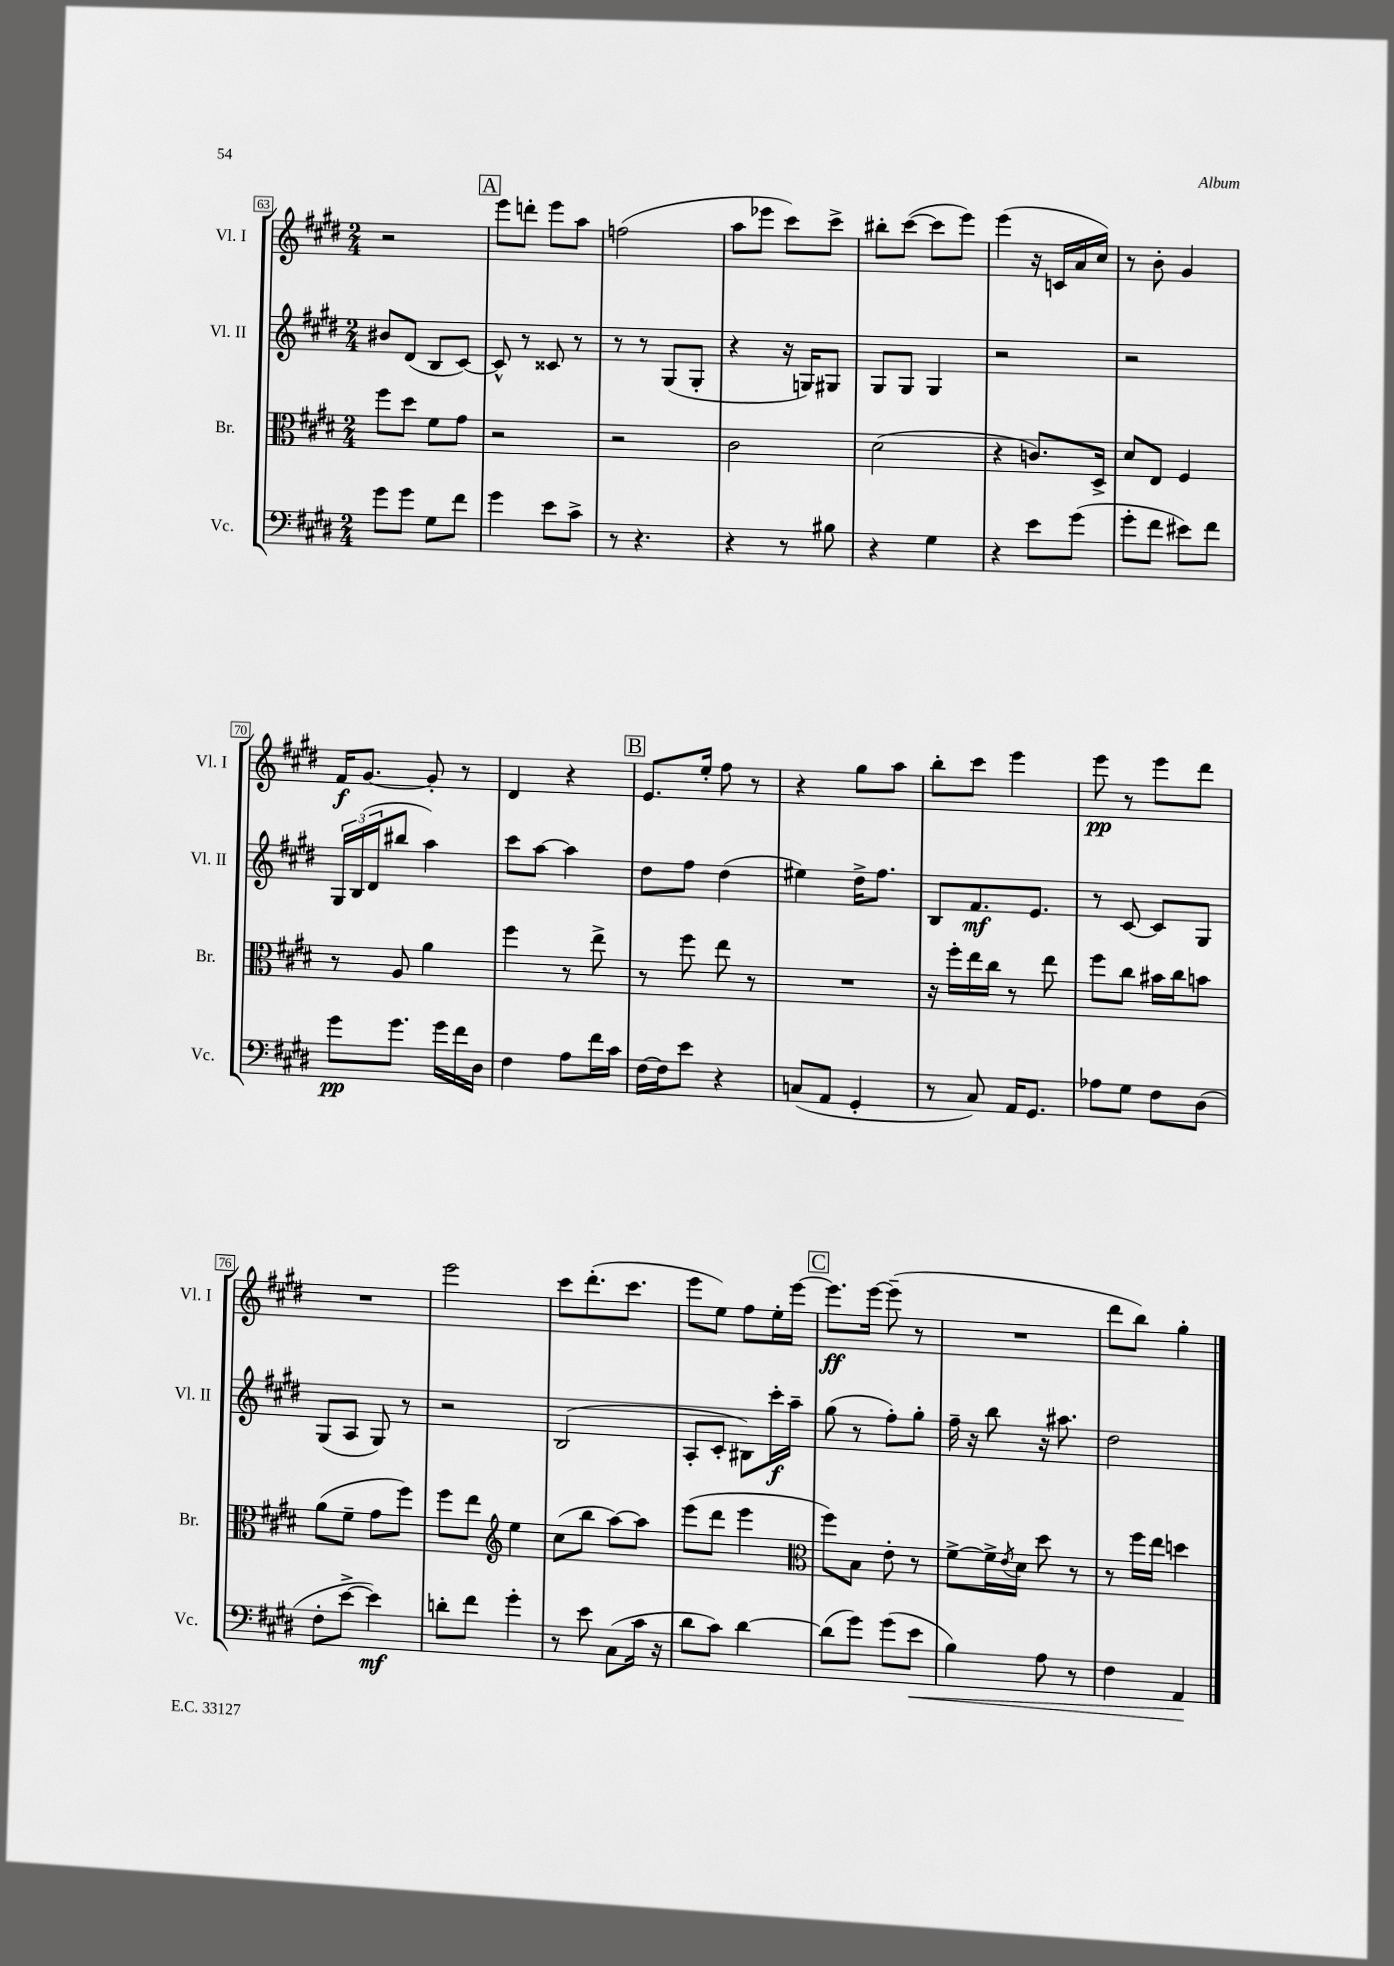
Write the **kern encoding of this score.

**kern	**dynam	**kern	**kern	**dynam	**kern	**dynam
*part4	*part4	*part3	*part2	*part2	*part1	*part1
*staff4	*staff4	*staff3	*staff2	*staff2	*staff1	*staff1
*I"Vc.	*	*I"Br.	*I"Vl. II	*	*I"Vl. I	*
*I'Vc.	*	*I'Br.	*I'Vl. II	*	*I'Vl. I	*
*clefF4	*	*clefC3	*clefG2	*	*clefG2	*
*k[f#c#g#d#]	*	*k[f#c#g#d#]	*k[f#c#g#d#]	*	*k[f#c#g#d#]	*
*M2/4	*	*M2/4	*M2/4	*	*M2/4	*
=63	=63	=63	=63	=63	=63	=63
8g#\L	.	8ff#\L	8b#X/L	.	2r	.
8g#\J	.	8dd#\J	(8d#/J	.	.	.
8G#\L	.	8f#\L	8B/L	.	.	.
8f#\J	.	8g#\J	[8c#/J)	.	.	.
!!LO:REH:place=s1:t=A
=64	=64	=64	=64	=64	=64	=64
4g#\	.	2r	8c#^^/]	.	8eee\L	.
.	.	.	8r	.	8dddn'\J	.
8e\L	.	.	8c##X/	.	8eee\L	.
8c#^\J	.	.	8r	.	8aa\J	.
=65	=65	=65	=65	=65	=65	=65
8r	.	2r	8r	.	(2ffn\	.
4.r	.	.	8r	.	.	.
.	.	.	(8G#/L	.	.	.
.	.	.	8G#'/J	.	.	.
=66	=66	=66	=66	=66	=66	=66
4r	.	2c#\	4r	.	8aa\L	.
.	.	.	.	.	8eee-X\J	.
8r	.	.	16r	.	8ccc#\L)	.
.	.	.	16Gn/KL)	.	.	.
8B#X\	.	.	8G#X/J	.	8ccc#^\J	.
=67	=67	=67	=67	=67	=67	=67
4r	.	(2d#\	8G#/L	.	8bb#X'\L	.
.	.	.	8G#/J	.	([8ccc#\J	.
4G#\	.	.	4G#/	.	8ccc#\L]	.
.	.	.	.	.	8eee\J)	.
=68	=68	=68	=68	=68	=68	=68
4r	.	4r	2r	.	(4eee\	.
8e\L	.	8.cn/L)	.	.	16r	.
.	.	.	.	.	16cn/LL	.
(8g#\J	.	.	.	.	16a/	.
.	.	16D#^/Jk	.	.	16cc#/JJ)	.
=69	=69	=69	=69	=69	=69	=69
8g#'\L	.	8d#/L	2r	.	8r	.
8f#\J	.	8E/J	.	.	8b'\	.
8e#X\L)	.	4F#/	.	.	4g#/	.
8f#\J	.	.	.	.	.	.
!!LO:LB:g=z
=70	=70	=70	=70	=70	=70	=70
8g#\L	pp	8r	24G#/LL	.	16f#/KL	f
.	.	.	(24B/	.	.	.
.	.	.	.	.	[8.g#/J	.
.	.	.	24d#/J	.	.	.
8.g#\J	.	8A/	8bb#X/J	.	.	.
.	.	4a\	4aa\)	.	8g#'/]	.
16g#\LL	.	.	.	.	.	.
16f#\	.	.	.	.	8r	.
16D#\JJ	.	.	.	.	.	.
=71	=71	=71	=71	=71	=71	=71
4F#\	.	4ff#\	8ccc#\L	.	4d#/	.
.	.	.	[8aa\J	.	.	.
8A\L	.	8r	4aa\]	.	4r	.
16f#\L	.	8ee^\	.	.	.	.
16c#\JJ	.	.	.	.	.	.
!!LO:REH:place=s1:t=B
=72	=72	=72	=72	=72	=72	=72
[16F#\LL	.	8r	8dd#\L	.	8.e/L	.
16F#\J]	.	.	.	.	.	.
8e\J	.	8ff#\	8ff#\J	.	.	.
.	.	.	.	.	16ee'/Jk	.
4r	.	8ee\	(4dd#\	.	8ff#\	.
.	.	8r	.	.	8r	.
=73	=73	=73	=73	=73	=73	=73
(8Cn/L	.	2r	4ee#X\)	.	4r	.
8AA/J	.	.	.	.	.	.
4GG#'/	.	.	16dd#^\KL	.	8gg#\L	.
.	.	.	8.ff#\J	.	.	.
.	.	.	.	.	8aa\J	.
=74	=74	=74	=74	=74	=74	=74
8r	.	16r	8B/L	.	8bb'\L	.
.	.	16ff#'\LL	.	.	.	.
8C#/)	.	16ee\	8.f#/	mf	8ccc#\J	.
.	.	16cc#\JJ	.	.	.	.
16AA/KL	.	8r	.	.	4eee\	.
8.GG#/J	.	.	8.e/J	.	.	.
.	.	8ee\	.	.	.	.
=75	=75	=75	=75	=75	=75	=75
8A-X\L	.	8ff#\L	8r	.	8eee\	pp
8G#\J	.	8cc#\J	[8c#/	.	8r	.
8F#\L	.	16b#X\LL	8c#/L]	.	8eee\L	.
.	.	16cc#\J	.	.	.	.
(8D#\J	.	8bn\J	8G#/J	.	8ddd#\J	.
!!LO:LB:g=z
=76	=76	=76	=76	=76	=76	=76
8F#'\L	.	(8a\L	(8G#/L	.	2r	.
[8e^\J	.	8f#~\J	8A/J	.	.	.
4e\])	mf	8g#\L	8G#/)	.	.	.
.	.	8ff#\J)	8r	.	.	.
=77	=77	=77	=77	=77	=77	=77
8dn'\L	.	8ff#\L	2r	.	2eee\	.
8f#\J	.	8ee\J	.	.	.	.
*	*	*clefG2	*	*	*	*
4g#'\	.	4ee\	.	.	.	.
=78	=78	=78	=78	=78	=78	=78
8r	.	(8cc#\L	(2B/	.	8ccc#\L	.
8e\	.	8bb\J	.	.	(8.ddd#'\	.
(8C#\L	.	[8aa\L)	.	.	.	.
.	.	.	.	.	8.ccc#\J	.
16c#\Jk	.	8aa\J]	.	.	.	.
16r	.	.	.	.	.	.
=79	=79	=79	=79	=79	=79	=79
8d#\L	.	(8eee\L	8A'/L	.	8eee\L	.
8c#\J)	.	8ddd#\J	8c#'/J	.	8ee\J)	.
[4d#\	.	4eee\	8B#X\L)	.	8ff#\L	.
.	.	.	16ccc#'\L	f	16ee'\L	.
.	.	.	16aa~\JJ	.	[16eee\JJ	.
!!LO:REH:place=s1:t=C
=80	=80	=80	=80	=80	=80	=80
*	*	*clefC3	*	*	*	*
(8d#\L]	.	8ff#\L)	(8gg#\	.	8.eee\L]	ff
8g#\J)	.	8B\J	8r	.	.	.
.	.	.	.	.	[16eee\Jk	.
(8g#\L	.	8e'\	8ff#'\L)	.	(8eee~\]	.
!	!LO:HP:b	!	!	!	!	!
8e\J	<	8r	8gg#'\J	.	8r	.
=81	=81	=81	=81	=81	=81	=81
4B\)	.	[8f#^\L	16ff#~\	.	2r	.
.	.	.	16r	.	.	.
.	.	16f#^\L]	8bb\	.	.	.
.	.	8qe/	.	.	.	.
.	.	16d#\JJ	.	.	.	.
8A\	.	8dd#\	16r	.	.	.
.	.	.	8.aa#X\	.	.	.
8r	.	8r	.	.	.	.
=82	=82	=82	=82	=82	=82	=82
4F#\	.	8r	2dd#\	.	8ddd#\L	.
.	.	16ff#\LL	.	.	8bb\J)	.
.	.	16ee\JJ	.	.	.	.
4AA/	.	4ddn\	.	.	4gg#'\	.
.	[	.	.	.	.	.
==	==	==	==	==	==	==
*-	*-	*-	*-	*-	*-	*-
